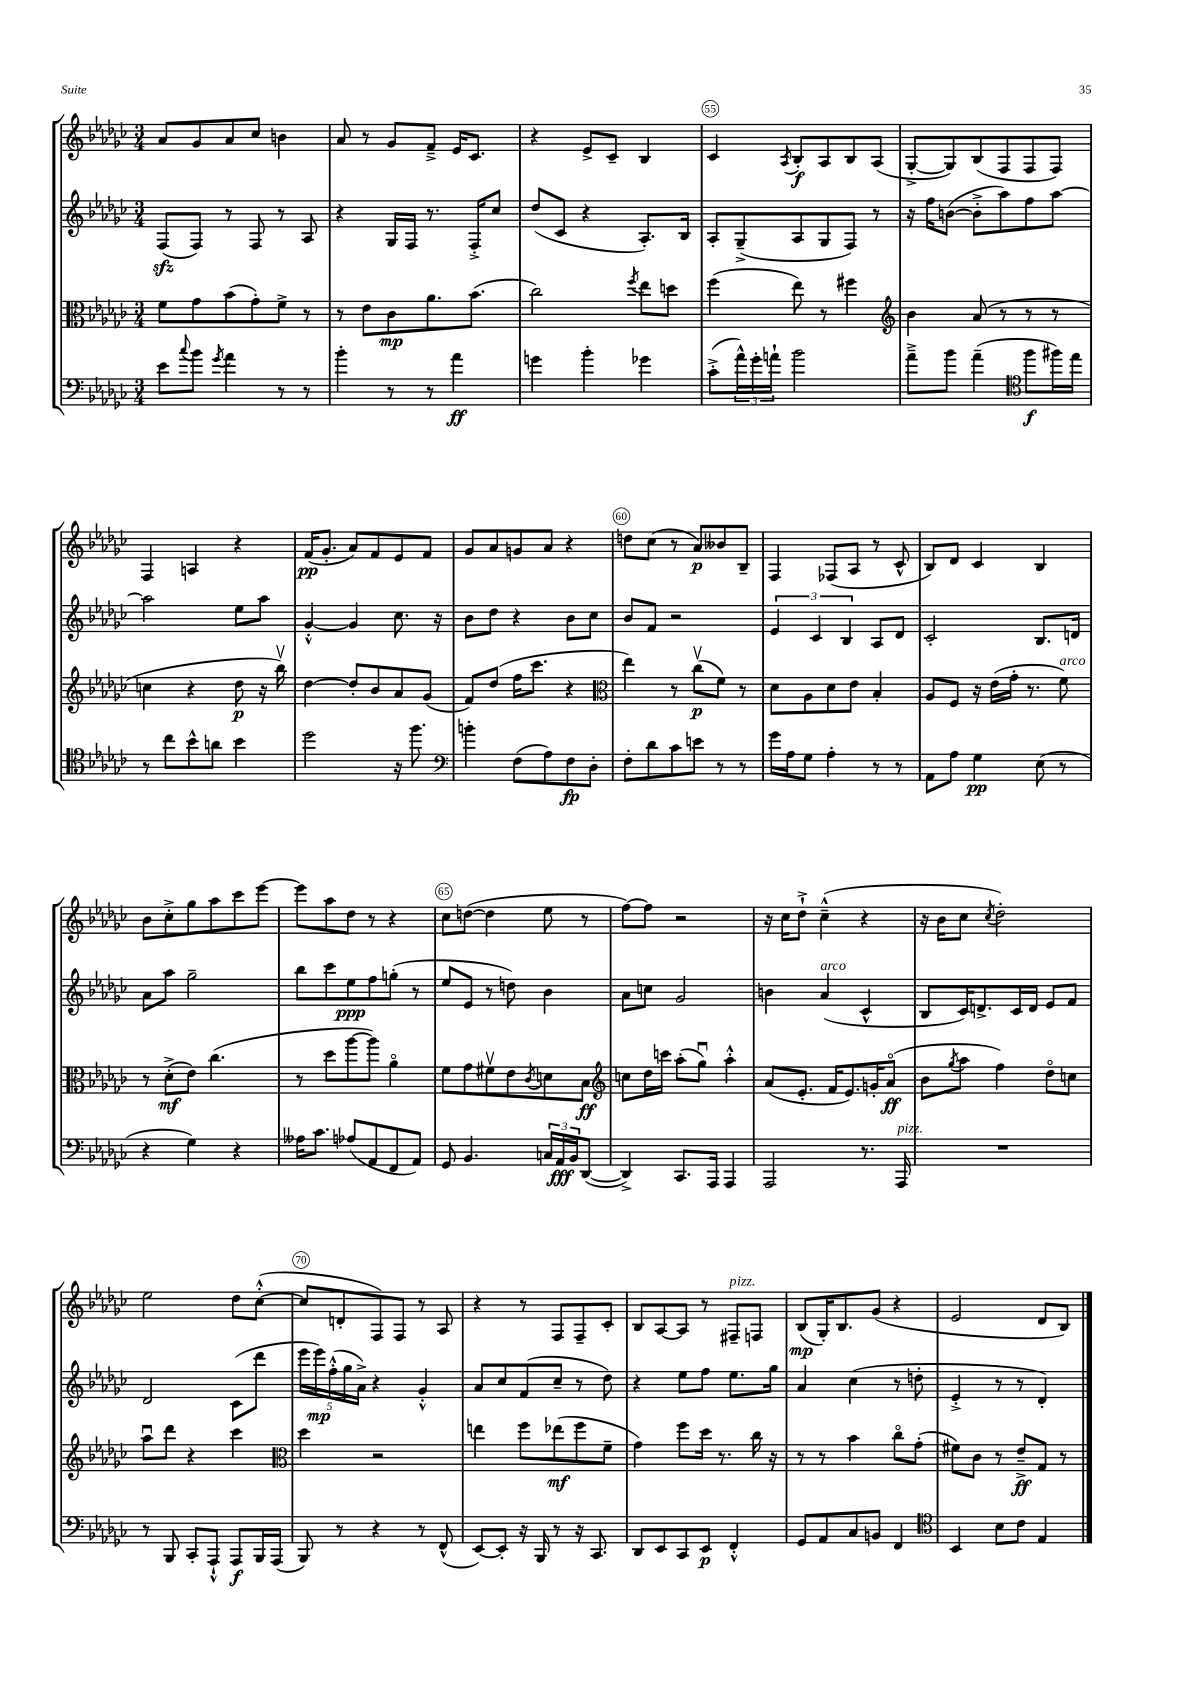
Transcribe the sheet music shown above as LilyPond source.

<<
\new StaffGroup <<
\new Staff = "s0" {
    \clef treble \key ges \major \numericTimeSignature \time 3/4
    aes'8 ges'8 aes'8 ces''8 b'4 |
    aes'8 r8 ges'8 f'8---> ees'16 ces'8. |
    r4 ees'8-> ces'8-- bes4 |
    ces'4 \acciaccatura { aes8 } bes8-.\f aes8 bes8 aes8( |
    ges8~-.-> ges8) bes8( f8 f8 f8) |
    f4 a4 r4 |
    f'16\pp( ges'8.-. aes'8) f'8 ees'8 f'8 |
    ges'8 aes'8 g'8 aes'8 r4 |
    d''8 ces''8( r8 aes'8\p) beses'8 bes8-- |
    f4 fes8( aes8 r8 ces'8-^ |
    bes8) des'8 ces'4 bes4 |
    bes'8 ces''8-.-> ges''8 aes''8 ces'''8 ees'''8~ |
    ees'''8 aes''8 des''8 r8 r4 |
    ces''8 d''8~( d''4 ees''8 r8 |
    f''8~) f''8 r2 |
    r16 ces''16 des''8-!-> ces''4---^( r4 |
    r16 bes'16 ces''8 \acciaccatura { ces''8 } des''2-.) |
    ees''2 des''8 ces''8~-.-^( |
    ces''8 d'8-. f8) f8 r8 aes8 |
    r4 r8 f8 f8-- ces'8-. |
    bes8 aes8~ aes8 r8 fis8--^\markup { \italic "pizz." } f8 |
    bes8\mp( ges16-.) bes8. ges'8( r4 |
    ees'2 des'8 bes8) \bar "|." |
}
\new Staff = "s1" {
    \clef treble \key ges \major \numericTimeSignature \time 3/4
    f8\sfz( f8) r8 f8 r8 aes8 |
    r4 ges16 f16 r8. f16-.-> ces''8 |
    des''8( ces'8 r4 aes8.-.) bes16 |
    aes8-. ges8--->( aes8 ges8 f8) r8 |
    r16 f''16 b'8~( b'8-.-> aes''8) f''8 aes''8~ |
    aes''2 ees''8 aes''8 |
    ges'4~-.-^ ges'4 ces''8. r16 |
    bes'8 des''8 r4 bes'8 ces''8 |
    bes'8 f'8 r2 |
    \tuplet 3/2 { ees'4 ces'4 bes4 } aes8 des'8 |
    ces'2-. bes8. d'16 |
    aes'8 aes''8 ges''2-- |
    bes''8 ces'''8 ees''8\ppp f''8 g''8-.( r8 |
    ees''8 ees'8 r8 d''8) bes'4 |
    aes'8 c''8 ges'2 |
    b'4 aes'4^\markup { \italic "arco" }( ces'4-^ |
    bes8 ces'16) d'8.-> ces'16 d'16 ees'8 f'8 |
    des'2 ces'8( des'''8 |
    \tuplet 5/4 { ees'''16 ees'''16\mp) f''16-.-^( ges''16 aes'16->) } r4 ges'4-.-^ |
    aes'8 ces''8 f'8( ces''8-- r8 des''8) |
    r4 ees''8 f''8 ees''8. ges''16 |
    aes'4 ces''4( r8 d''8-. |
    ees'4-.-> r8 r8 des'4-.) \bar "|." |
}
\new Staff = "s2" {
    \clef alto \key ges \major \numericTimeSignature \time 3/4
    f'8 ges'8 bes'8( ges'8-.) f'8-> r8 |
    r8 ees'8 ces'8\mp aes'8. bes'8.( |
    ces''2) \acciaccatura { f''8 } ees''8 d''8 |
    f''4( ees''8) r8 fis''4 |
    \clef treble bes'4 aes'8( r8 r8 r8 |
    c''4 r4 des''8\p r16 bes''16\upbow) |
    des''4~ des''8-. bes'8 aes'8 ges'8( |
    f'8) des''8( f''16 ces'''8. r4 |
    \clef alto ees''4) r8 ces''8\upbow\p( f'8) r8 |
    des'8 aes8 des'8 ees'8 bes4-. |
    aes8 f8 r16 ees'16( ges'16-. r8. f'8^\markup { \italic "arco" }) |
    r8 des'8-.->\mf( ees'8) ces''4.( |
    r8 des''8 aes''8~ aes''8) aes'4\flageolet |
    f'8 ges'8 fis'8\upbow ees'8 \acciaccatura { ces'8 } d'8 bes8\ff |
    \clef treble c''8 des''16 c'''16 aes''8-.( ges''8\downbow) aes''4-.-^ |
    aes'8( ees'8.-. f'16 ees'8.) g'16-. aes'8\flageolet\ff( |
    bes'8 \acciaccatura { ges''8 } aes''8 f''4) des''8\flageolet c''8 |
    aes''8\downbow des'''8 r4 ces'''4 |
    \clef alto des''4 r2 |
    e''4 f''8 ees''8\mf( f''8 f'8-- |
    ges'4) f''8 des''16 r8. ces''16 r16 |
    r8 r8 bes'4 ces''8\flageolet ges'8-.( |
    fis'8) ces'8 r8 ees'8--->\ff ges8 r8 \bar "|." |
}
\new Staff = "s3" {
    \clef bass \key ges \major \numericTimeSignature \time 3/4
    ees'8 \appoggiatura { ces''8 } bes'8 \acciaccatura { ges'8 } aes'4 r8 r8 |
    bes'4-. r8 r8 aes'4\ff |
    g'4 bes'4-. ges'4 |
    ces'8-.->( \tuplet 3/2 { aes'16-^) ges'16-. a'16-! } bes'2 |
    aes'8---> bes'8 aes'4--( \clef tenor f''8\f fis''16) ees''16 |
    r8 ces''8 bes'8-^ a'8 bes'4 |
    des''2 r16 f''8. |
    \clef bass b'4-. f8( aes8) f8\fp des8-. |
    f8-. des'8 ces'8 e'8 r8 r8 |
    ges'16 aes16 ges8 aes4-. r8 r8 |
    aes,8 aes8 ges4\pp ees8( r8 |
    r4 ges4) r4 |
    aeses16 ces'8. aes8( aes,8 f,8 aes,8) |
    ges,8 bes,4. \tuplet 3/2 { c16 aes,16\fff bes,16 } des,8~( |
    des,4->) ces,8. aes,,16 aes,,4 |
    aes,,2 r8. aes,,16^\markup { \italic "pizz." } |
    R2. |
    r8 bes,,8 ces,8-. aes,,8-!-^ aes,,8\f bes,,16 aes,,16( |
    bes,,8) r8 r4 r8 f,8-^( |
    ees,8~) ees,8-. r16 bes,,16 r8 r16 ces,8. |
    des,8 ees,8 ces,8 ees,8\p f,4-.-^ |
    ges,8 aes,8 ces8 b,8 f,4 |
    \clef tenor bes,4 bes8 ces'8 ees4 \bar "|." |
}
>>
>>
\layout { \context { \Score currentBarNumber = #52 \override BarNumber.break-visibility = ##(#f #t #t) barNumberVisibility = #(every-nth-bar-number-visible 5) \override BarNumber.stencil = #(make-stencil-circler 0.1 0.3 ly:text-interface::print) } }
